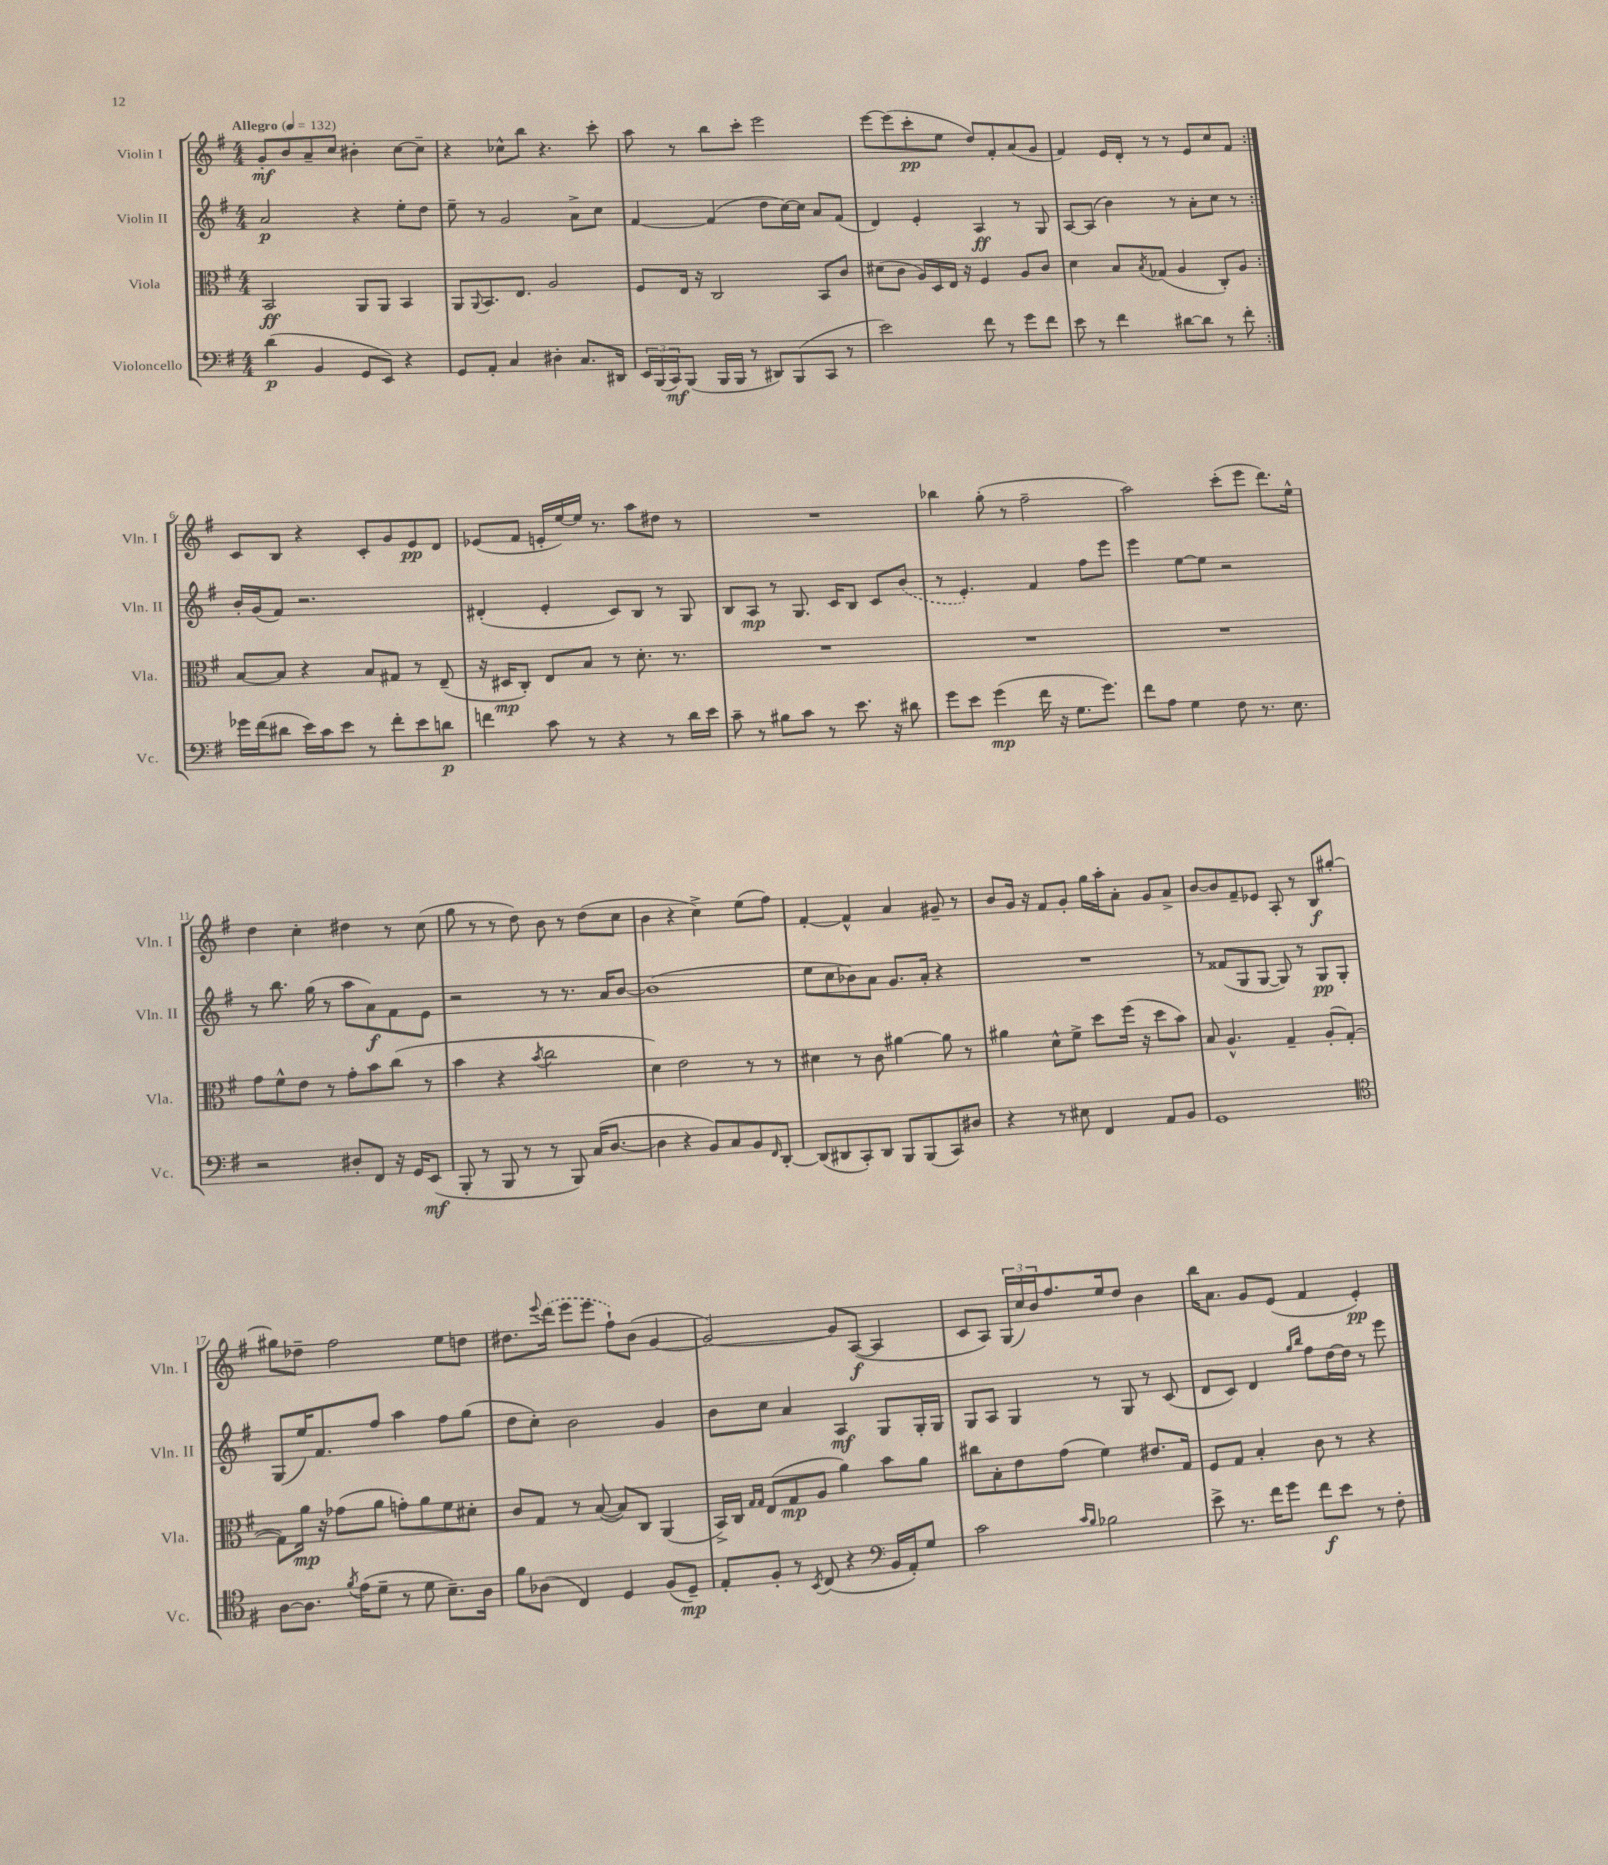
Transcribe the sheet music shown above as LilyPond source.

<<
\new StaffGroup <<
\new Staff = "s0" \with { instrumentName = "Violin I" shortInstrumentName = "Vln. I" } {
    \clef treble \key g \major \numericTimeSignature \time 4/4 \tempo "Allegro" 4 = 132
    \repeat volta 2 { g'8-.\mf b'8 a'8-- c''8 bis'4-. c''8~ c''8-- |
    r4 ces''8-^ b''8 r4. c'''8-. |
    a''8 r8 b''8 c'''8-. e'''2 |
    e'''8~ e'''8( c'''8-.\pp e''8 d''8) fis'8-. a'8( g'8 |
    fis'4) e'16 d'16-. r8 r8 e'8 c''8 fis'8 | }
    c'8 b8 r4 c'8-. g'8 e'8\pp d'8 |
    ees'8( fis'8 e'16-. e''16~) e''16 r8. a''8 dis''8 r8 |
    R1 |
    bes''4 g''8-.( r8 fis''2-- |
    a''2) c'''8-.( e'''8 d'''8.) e''16-^ |
    d''4 c''4-. dis''4 r8 c''8( |
    g''8 r8 r8 d''8) b'8 r8 d''8( c''8 |
    b'4 r4 c''4->) e''8( fis''8) |
    fis'4~-. fis'4-^ a'4 gis'8-- r8 |
    b'8 g'16 r16 fis'8 g'8-. g''16 a''16-. a'8-. g'8 a'8-> |
    b'8~ b'8 fis'8-- ees'8 a8-. r8 b8\f gis''8~-. |
    gis''8 des''8-- fis''2 e''8 d''8 |
    dis''8. \appoggiatura { e'''8 } \once \slurDashed d'''16( e'''8 e'''8 fis''8-!) b'8( g'4~ |
    g'2~) g'8 a8~\f( a4 |
    c'8 a8) \tuplet 3/2 { g16( c''16) b'16 } fis''8. e''16 d''8 b'4 |
    b''16 a'8. g'8 e'8( fis'4 e'4-.\pp) \bar "|." |
}
\new Staff = "s1" \with { instrumentName = "Violin II" shortInstrumentName = "Vln. II" } {
    \clef treble \key g \major \numericTimeSignature \time 4/4
    \repeat volta 2 { a'2\p r4 e''8-. d''8 |
    e''8-- r8 g'2 a'8-> c''8 |
    fis'4~ fis'4( d''8 c''16~) c''16 a'8 fis'8( |
    d'4) e'4-. a4\ff r8 g8 |
    a8~ a8( b'4) r8 a'8-. c''8 r8 | }
    b'16-. g'16( fis'8) r2. |
    dis'4-.( e'4-. c'8) b8 r8 g8 |
    b8 a8\mp r8 g8. c'16 b8 c'8 \once \slurDashed b'8( |
    r8 e'4.-.) fis'4 fis''8 e'''8 |
    e'''4 e''8~ e''8 r2 |
    r8 b''8. g''16( r8 a''8 a'8\f) fis'8 e'8 |
    r2 r8 r8. a'16 b'8~ |
    b'1( |
    e''8 c''8 bes'8) a'8 g'8. a'16-. r4 |
    R1 |
    r8 fisis'8( g8 g8~ g8) r8 g8\pp g8-. |
    g8( e''16) fis'8. fis''8 a''4 fis''8 g''8( |
    d''8 c''8-.) b'2 g'4 |
    b'8 c''8 a'4 a4\mf g8 g16-. g16 |
    g8 a8 g4 r8 g8 r8 c'8( |
    d'8 c'8) d'4 \grace { g''16 b''16 } fis''8 d''16~ d''16 r8 e'''8 \bar "|." |
}
\new Staff = "s2" \with { instrumentName = "Viola" shortInstrumentName = "Vla." } {
    \clef alto \key g \major \numericTimeSignature \time 4/4
    \repeat volta 2 { b,2\ff a,8 a,8 b,4 |
    a,8 \appoggiatura { a,8 } b,8. e8. a2 |
    fis8 e16 r16 c2 b,8 c'8 |
    dis'8( c'8 a16) d16 e16 r16 fis4 a8 c'8 |
    d'4 b8 \acciaccatura { b8 } ges8( a4 c8-.) a8 | }
    b8~ b8 r4 b8 gis8 r8 e8--( |
    r16 dis16\mp c8-.) e8 b8 r8 d'8.-. r8. |
    R1 |
    R1 |
    R1 |
    g'8 fis'8-^ e'8 r8 g'8-. b'8 c''8( r8 |
    b'4 r4 \acciaccatura { b'8 } c''2 |
    d'4) e'2 r8 r8 |
    dis'4 r8 c'8 ais'4~ ais'8 r8 |
    ais'4 d'8-^ fis'8-> d''8 fis''16( r16 d''8 b'8) |
    b8 a4.-^ g4-- a8-.( g8~-. |
    g8) a'16\mp r16 ges'8( a'8 g'8-.) a'8 fis'8 dis'8-. |
    c'8 g8 r8 b8~( b8) c8 a,4( |
    b,16->) c16 \grace { g16 g16 } e8( g8\mp a8 a'4) b'8 a'8 |
    cis''8 b8-. e'8 g'8( fis'4) eis'8. g16 |
    fis8 g8 b4-. c'8 r8 r4 \bar "|." |
}
\new Staff = "s3" \with { instrumentName = "Violoncello" shortInstrumentName = "Vc." } {
    \clef bass \key g \major \numericTimeSignature \time 4/4
    \repeat volta 2 { d'4\p( b,4 g,8 e,8) r4 |
    g,8 a,8-. c4 dis4-. c8. dis,16 |
    \tuplet 3/2 { e,16 b,,16( c,16\mf) } b,,8( b,,16 b,,16 r8 dis,8) b,,8( c,8 r8 |
    e'2) fis'8 r8 g'8 fis'8 |
    e'8 r8 fis'4 dis'8~ dis'8 r8 fis'8-. | }
    ges'16 fis'16( dis'8 e'16) c'16 e'8 r8 fis'8-. e'8 d'8\p |
    f'4 c'8 r8 r4 r8 d'16 e'16 |
    c'8-- r8 bis8 c'8 r8 e'8. r16 dis'8 |
    g'8 e'8 g'4\mp( fis'16 r16 g8. g'8.) |
    fis'8 a8 g4 fis8 r8. e8. |
    r2 dis8-. fis,8 r16 g,16 e,8\mf( |
    b,,8-. r8 b,,8 r8 r8 b,,8) c16( d8.~ |
    d4 r4 b,8) c8 b,8 \grace { fis,16 } d,8~-. |
    d,8( dis,8 c,8-.) dis,8 b,,8 b,,8( c,8) dis8 |
    r4 r8 eis8 fis,4 a,8 b,8 |
    g,1 |
    \clef tenor a8~ a8. \acciaccatura { fis'8 } e'16( d'8-- r8 d'8 b8.--) a16 |
    fis'8 aes8( c4) d4 fis8( d8--\mp) |
    e8-. fis8-. r8 \acciaccatura { b,8 } c8( r4 \clef bass b,16 a,16-.) g8 |
    c'2 \grace { c'16 b16 } bes2 |
    e'8-> r8. fis'16 g'8 fis'8\f e'8 r8 fis8-. \bar "|." |
}
>>
>>
